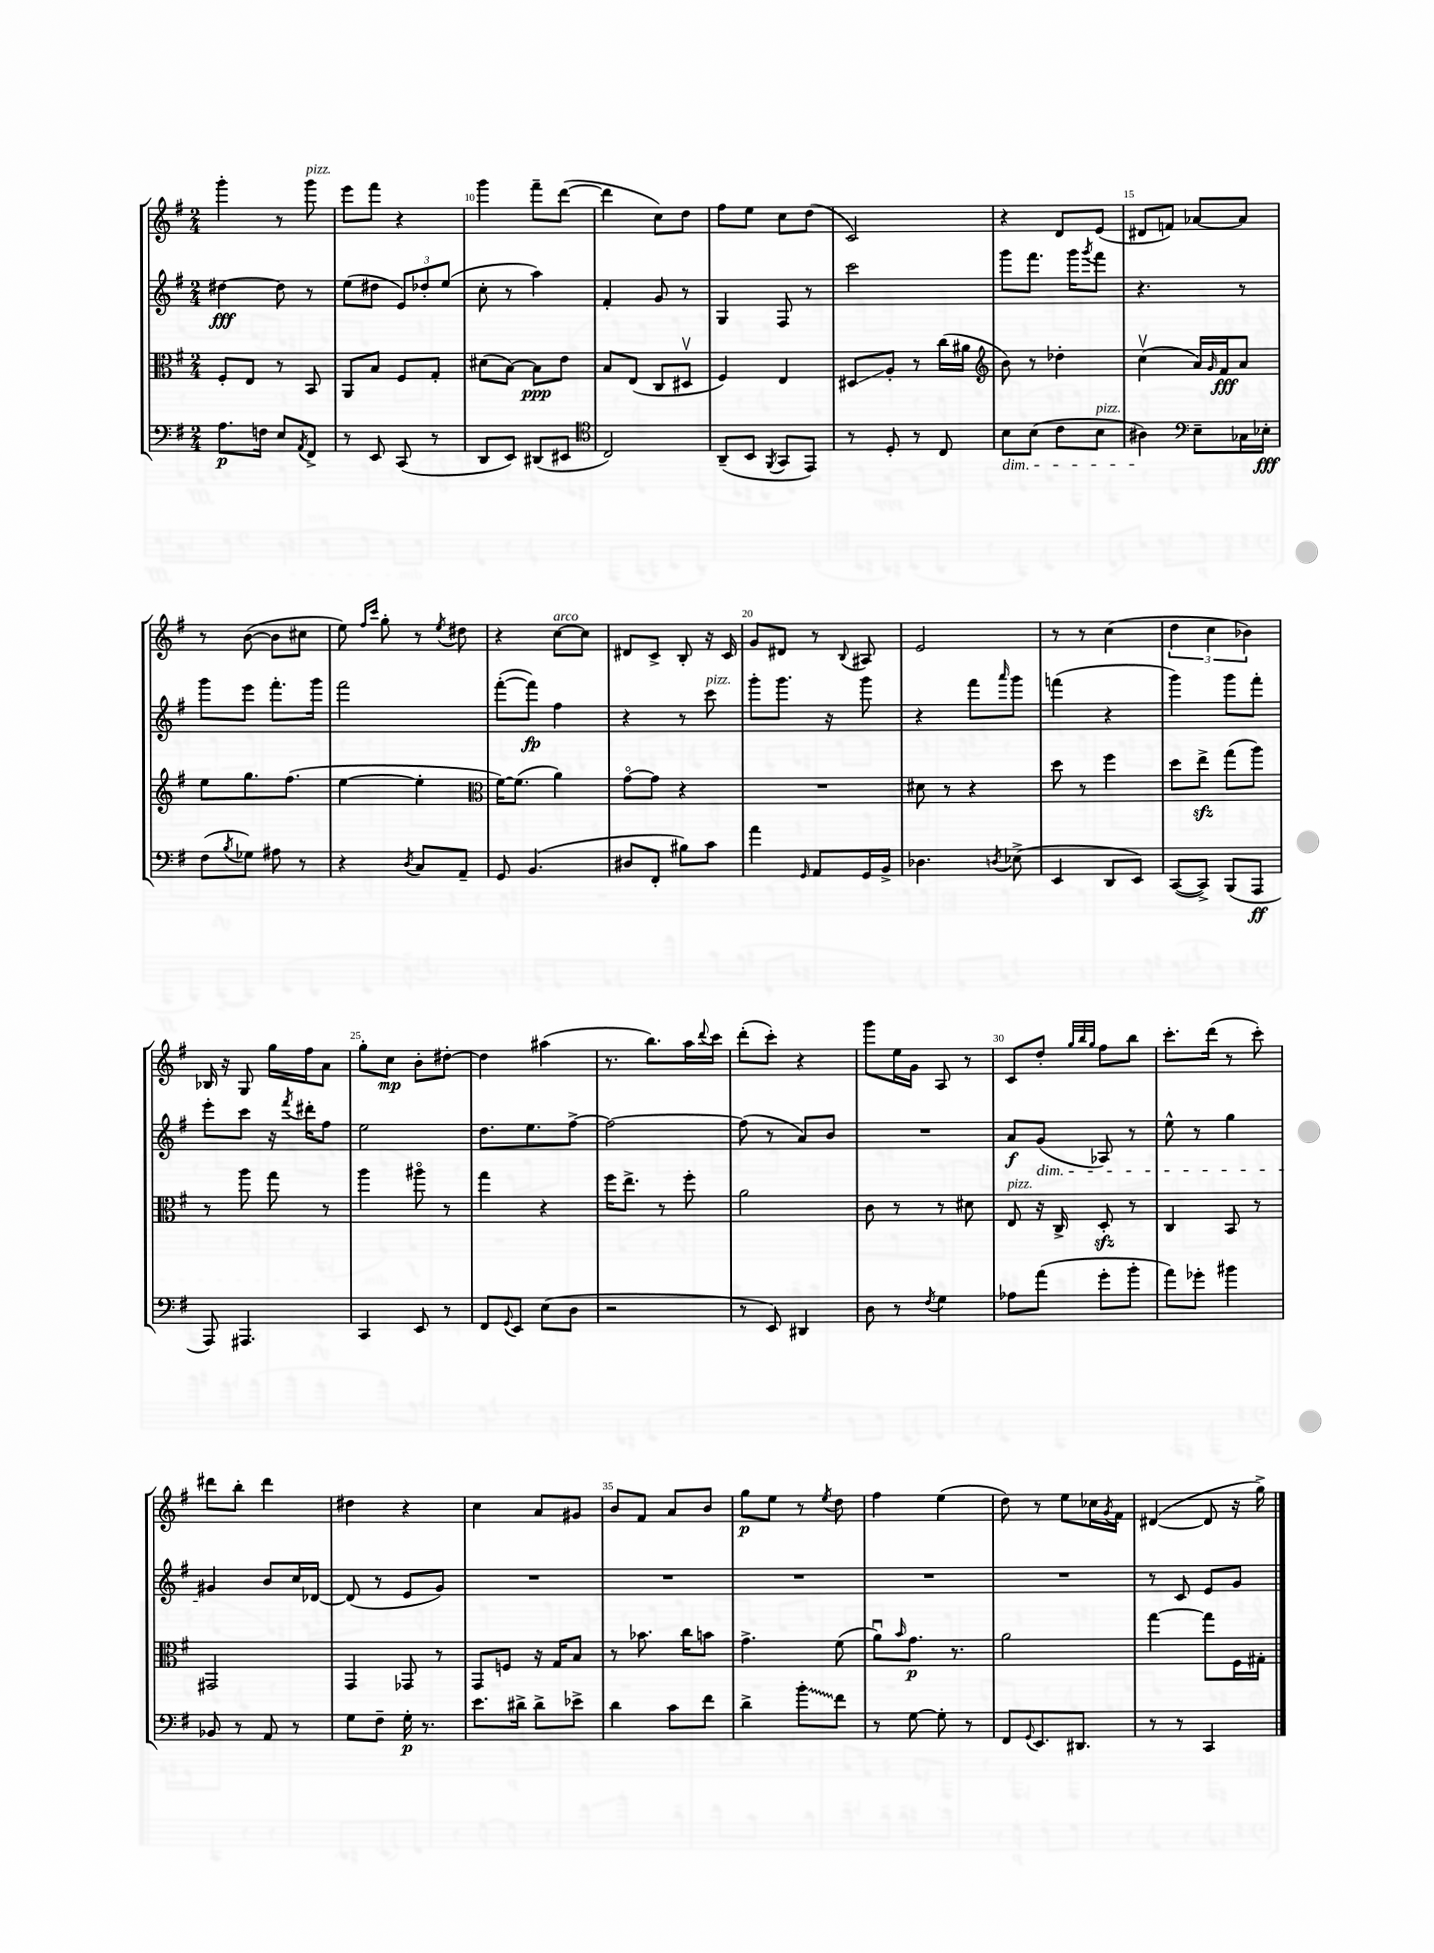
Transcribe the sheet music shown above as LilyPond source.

<<
\new StaffGroup <<
\new Staff = "s0" {
    \clef treble \key g \major \numericTimeSignature \time 2/4
    g'''4-. r8 g'''8^\markup { \italic "pizz." } |
    e'''8 fis'''8 r4 |
    g'''4 fis'''8-- d'''8~( |
    d'''4 c''8) d''8 |
    fis''8 e''8 c''8 d''8( |
    c'2) |
    r4 d'8 e'8( |
    dis'8 f'8) aes'8~ aes'8 |
    r8 b'8~( b'8 cis''8 |
    e''8) \grace { fis''16 c'''16 } g''8-. r8 \acciaccatura { e''8 } dis''8 |
    r4 c''8~^\markup { \italic "arco" } c''8 |
    dis'8 c'8-> b8-. r16 c'16 |
    g'8 dis'8 r8 \appoggiatura { b8 } ais8 |
    e'2 |
    r8 r8 c''4( |
    \tuplet 3/2 { d''4 c''4 bes'4) } |
    bes16 r16 g8 g''16 fis''16 a'8 |
    g''8-. c''8\mp b'8-. dis''8~-. |
    dis''4 ais''4( |
    r8. b''8.) a''16 \appoggiatura { d'''8 } c'''16 |
    d'''8-.( c'''8-.) r4 |
    g'''8 e''16 g'16 a8 r8 |
    c'8 d''8-. \grace { g''32 b''32 g''32 } fis''8 b''8 |
    c'''8.-. d'''16( r8 c'''8-.) |
    dis'''8 b''8-. dis'''4 |
    dis''4 r4 |
    c''4 a'8 gis'8 |
    b'8 fis'8 a'8 b'8 |
    g''8\p e''8 r8 \acciaccatura { e''8 } d''8 |
    fis''4 e''4( |
    d''8) r8 e''8 ces''16 \acciaccatura { g'8 } fis'16 |
    dis'4~( dis'8 r16 g''16->) \bar "|." |
}
\new Staff = "s1" {
    \clef treble \key g \major \numericTimeSignature \time 2/4
    dis''4~\fff dis''8 r8 |
    e''8( dis''8 \tuplet 3/2 { e'8) des''8-. e''8( } |
    c''8-. r8 a''4) |
    fis'4-. g'8 r8 |
    g4 fis8 r8 |
    c'''2 |
    g'''8 fis'''8. g'''16 \acciaccatura { g'''8 } fis'''8 |
    r4. r8 |
    g'''8 e'''8 fis'''8.-. g'''16 |
    fis'''2 |
    fis'''8~-.( fis'''8\fp) fis''4 |
    r4 r8 c'''8^\markup { \italic "pizz." } |
    g'''8-. g'''8. r16 g'''8 |
    r4 fis'''8 \grace { a'''16 } g'''8 |
    f'''4( r4 |
    g'''4) g'''8 fis'''8-. |
    e'''8-. c'''8 r16 \acciaccatura { fis'''8 } dis'''16-. fis''8 |
    e''2 |
    d''8. e''8. fis''8~-> |
    fis''2~ |
    fis''8( r8 a'8) b'8 |
    R2 |
    a'8\f g'8\dim( aes8) r8 |
    e''8-^ r8 g''4 |
    gis'4\! b'8 c''16 des'16~ |
    des'8( r8 e'8 g'8) |
    R2 |
    R2 |
    R2 |
    R2 |
    R2 |
    r8 c'8 e'8 g'8 \bar "|." |
}
\new Staff = "s2" {
    \clef alto \key g \major \numericTimeSignature \time 2/4
    fis8-. e8 r8 b,8 |
    a,8 b8 fis8 g8-. |
    dis'8( b8~) b8\ppp e'8 |
    b8 e8( c8 dis8\upbow |
    fis4) e4 |
    dis8\glissando a8-. r8 c''16( ais'16 |
    \clef treble b'8) r8 des''4-. |
    c''4\upbow( a'16) \grace { g'16 } fis'16\fff a'8 |
    e''8 g''8. fis''8.( |
    e''4~ e''4-. |
    \clef alto fis'16~) fis'8.( a'4) |
    g'8~\flageolet g'8 r4 |
    R2 |
    dis'8 r8 r4 |
    d''8 r8 fis''4 |
    d''8 e''8->\sfz g''8( a''8) |
    r8 a''8 g''8 r8 |
    a''4 ais''8\flageolet r8 |
    g''4 r4 |
    fis''16 e''8.-> r8 fis''8-. |
    a'2 |
    c'8 r8 r8 dis'8 |
    e8^\markup { \italic "pizz." } r16 c16-> d8-.\sfz r8 |
    c4 b,8 r8 |
    gis,2 |
    g,4 ges,8 r8 |
    g,8 f8 r16 g16 b8 |
    r8 bes'8. c''16 b'8 |
    g'4.-> fis'8( |
    a'8\downbow) \grace { b'16 } g'8.\p r8. |
    a'2 |
    g''4~ g''8 fis16 gis16-. \bar "|." |
}
\new Staff = "s3" {
    \clef bass \key g \major \numericTimeSignature \time 2/4
    a8.\p f16 e8 \acciaccatura { a,8 } fis,8-> |
    r8 e,8 c,8( r8 |
    d,8 e,8) dis,8( eis,8 |
    \clef tenor c2) |
    a,8--( b,8 \acciaccatura { fis,8 } g,8 e,8) |
    r8 d8-. r8 c8 |
    b8\dim b8( c'8 b8^\markup { \italic "pizz." } |
    ais4\!) \clef bass e8-- ces16 ees16-.\fff |
    fis8( \acciaccatura { b8 } ges8) ais8 r8 |
    r4 \acciaccatura { d8 } c8 a,8-- |
    g,8 b,4.( |
    dis8 fis,8-. bis8) c'8 |
    a'4 \grace { g,16 } a,8 g,16 b,16-> |
    des4. \acciaccatura { d8 } ees8->( |
    e,4 d,8 e,8) |
    c,8~( c,8->) b,,8( a,,8\ff |
    a,,8) ais,,4. |
    c,4 e,8 r8 |
    fis,8 \appoggiatura { g,8 } e,8 e8( d8 |
    r2 |
    r8 e,8) dis,4 |
    d8 r8 \acciaccatura { fis8 } g4 |
    aes8 a'8( g'8-. b'8-. |
    a'8) ges'8-. bis'4 |
    bes,8 r8 a,8 r8 |
    g8 fis8-- g16-.\p r8. |
    e'8. dis'16-> dis'8-> ees'8-> |
    d'4 c'8 fis'8 |
    d'4-> \once \override Glissando.style = #'zigzag b'8-.\glissando fis'8 |
    r8 g8~ g8-. r8 |
    fis,8 \appoggiatura { g,8 } e,8. dis,8. |
    r8 r8 c,4 \bar "|." |
}
>>
>>
\layout { \context { \Score currentBarNumber = #8 \override BarNumber.break-visibility = ##(#f #t #t) barNumberVisibility = #(every-nth-bar-number-visible 5) } }
